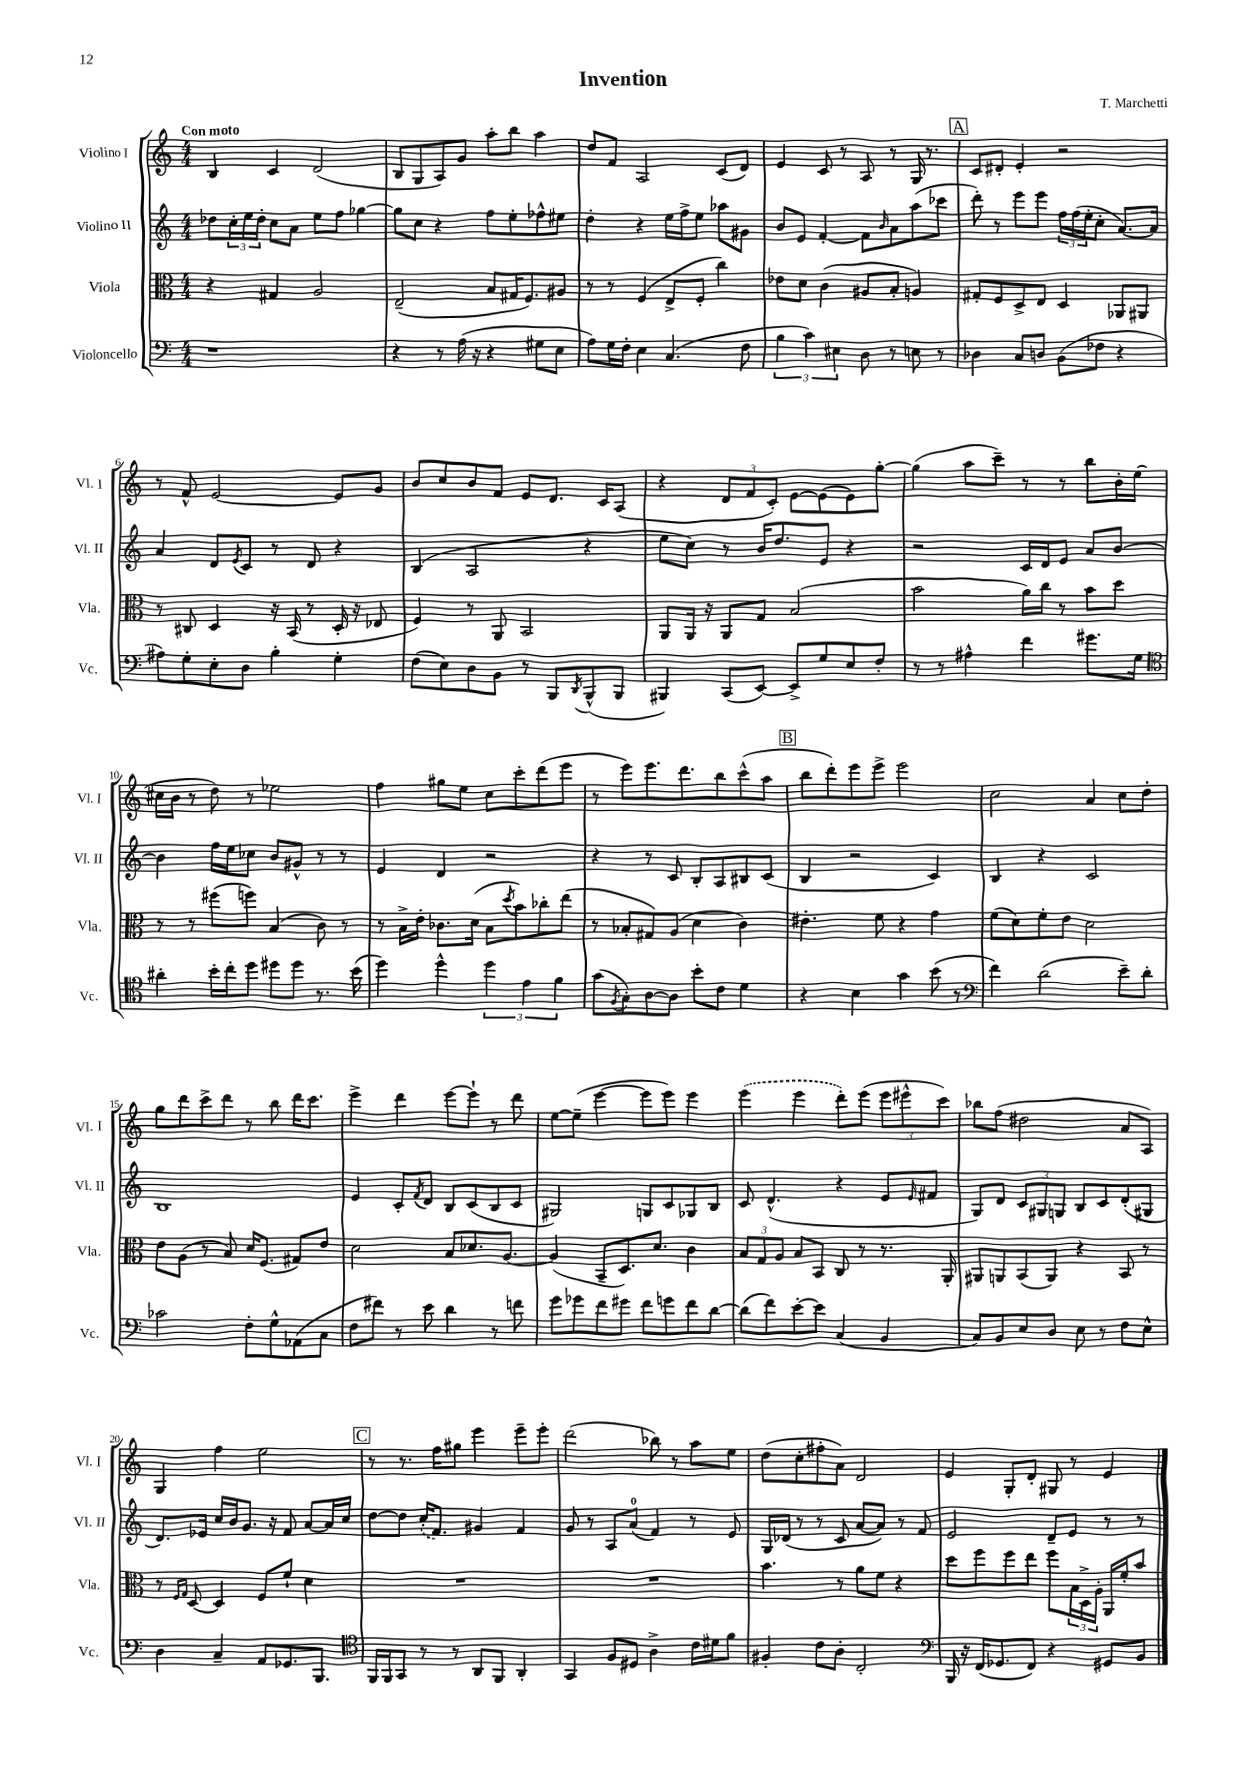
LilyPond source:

\header { title = "Invention" composer = "T. Marchetti" }
<<
\new StaffGroup <<
\new Staff = "s0" \with { instrumentName = "Violino I" shortInstrumentName = "Vl. I" } {
    \clef treble \key c \major \numericTimeSignature \time 4/4 \tempo "Con moto"
    b4 c'4 d'2( |
    b8 g8 a8) g'8 a''8-. b''8 a''4 |
    d''8 f'8 a2 c'8( d'8) |
    e'4 c'8 r8 a8 r8 g16 r8. |
    \mark \markup { \box "A" } c'8 dis'8-. e'4-. r2 |
    r8 f'8-^ e'2~ e'8 g'8 |
    b'8 c''8 b'8 f'8 e'8 d'8. c'16 a8( |
    r4 \tuplet 3/2 { d'8 f'8 c'8-.) } e'8~ e'8( e'8) g''8~-. |
    g''4( a''8 c'''8--) r8 r8 b''8 b'16-. e''16( |
    cis''16 b'16 r8 d''8) r8 ees''2 |
    f''4 gis''8 e''8 c''8 c'''8-. d'''8( e'''8 |
    r8 e'''8) e'''8. d'''8. b''8 c'''8-^( a''8 |
    \mark \markup { \box "B" } b''8 d'''8-.) e'''8 e'''8-> e'''2 |
    c''2 a'4 c''8 d''8-. |
    g''8 d'''8 c'''8-> d'''8 r8 b''8 d'''16 c'''8. |
    e'''4-> d'''4 e'''8~ e'''8-! r8 d'''8 |
    e''8~ e''8--( e'''4~ e'''8 e'''8) e'''4 |
    \once \slurDashed e'''4( e'''4 d'''8-.) e'''8( \tuplet 3/2 { e'''8 eis'''8-^ c'''8) } |
    bes''8 f''8( dis''2 a'8 a8) |
    g4 f''4 e''2 |
    \mark \markup { \box "C" } r8 r8. f''16 gis''8 e'''4 e'''8-- e'''8-. |
    d'''2( bes''8) r8 a''8 e''8 |
    d''8( c''8-. fis''8-. a'8) d'2 |
    e'4 g8-. d'8-. gis8 r8 e'4 \bar "|." |
}
\new Staff = "s1" \with { instrumentName = "Violino II" shortInstrumentName = "Vl. II" } {
    \clef treble \key c \major \numericTimeSignature \time 4/4
    des''8 \tuplet 3/2 { c''16-. e''16 des''16-. } c''8 a'8 e''8 f''8 ges''4~ |
    ges''8 c''8 r4 f''8 e''8-. fes''8-^ eis''8 |
    d''4-. r4 e''16 f''16-> e''8 aes''8 gis'8 |
    b'8 e'8 f'4~-. f'8 \grace { b'16 } a'8 a''8( ces'''8 |
    \mark \markup { \box "A" } d'''8-.) r8 e'''8 e'''8 \tuplet 3/2 { f''16 f''16( e''16-. } c''8-. a'8.~) a'16 |
    a'4 d'8 \acciaccatura { e'8 } c'8 r8 d'8 r4 |
    b4( a2 r4 |
    e''8 c''8) r8 b'16 d''8. e'8 r4 |
    r2 c'16 d'16 e'8 a'8 b'8~ |
    b'4 f''16 e''16 ces''8 b'8 gis'8-^ r8 r8 |
    e'4 d'4 r2 |
    r4 r8 c'8 b8-. a8 bis8 c'8( |
    \mark \markup { \box "B" } b4 r2 c'4) |
    b4 r4 c'2 |
    b1 |
    e'4 c'8-. \acciaccatura { f'8 } d'8 b8 c'8( b8 c'8 |
    gis2) g8 c'8 ges8 b8 |
    c'8 d'4.-^( r4 e'8 \grace { e'16 } fis'8 |
    g8) d'8 \tuplet 3/2 { c'8 gis8 g8 } b8 c'8 d'8-.( gis8 |
    d'8.) ees'16 c''16 b'16 g'8. r16 f'8 a'8~ a'16 c''16 |
    \mark \markup { \box "C" } d''8~ d''8 \once \slurDashed c''16-.( f'8.) gis'4 f'4 |
    g'8 r8 a8 a'8-0( f'4) r8 e'8 |
    g16 des'16( r8 r8 c'8 a'8~ a'8) r8 f'8 |
    e'2 d'8-- e'8 r8 r8 \bar "|." |
}
\new Staff = "s2" \with { instrumentName = "Viola" shortInstrumentName = "Vla." } {
    \clef alto \key c \major \numericTimeSignature \time 4/4
    r4 gis4 a2 |
    e2--( b8 gis16 f8.) ais8 |
    r8 r8 f4( e8-> f8-. c''4) |
    ees'8 d'8 c'4( ais8 b8-. a4) |
    \mark \markup { \box "A" } gis8-. f8 d8-> e8 d4 aes,8 ais,8 |
    r8 cis8 d4 r16 b,16( r8 d16-. r16 ees8 |
    f4) r8 a,8 b,2 |
    a,8 a,16 r16 a,8 g8 b2( |
    b'2 a'16) c''16 r8 b'8 d''8 |
    r8 r8 fis''8( f''8) b4( c'8) r8 |
    r8 b16-> e'16-. ces'8. d'16( b8 \acciaccatura { d''8 } b'8) ces''8-. e''8( |
    r8 bes8-. gis8) a8( d'4 c'4) |
    \mark \markup { \box "B" } eis'4.-. f'8 r4 g'4 |
    f'8( d'8) f'8-. e'8 d'2 |
    e'8 a8( r8 b8) d'16 f8.( gis8) e'8 |
    d'2 b8 des'8. a8.~ |
    a4( b,8-- d8.) d'8. c'4 |
    \tuplet 3/2 { b8 g8 a8 } b8 b,8 c8 r8 r8. a,16-. |
    ais,8 a,8 b,8( a,8) r4 b,8 r8 |
    r8 \grace { f16 g16 } d8~ d4 f8 f'8-! d'4 |
    \mark \markup { \box "C" } R1 |
    R1 |
    b'4. r8 a'8 f'8 r4 |
    d''8 f''8 f''8 e''8 f''8 \tuplet 3/2 { b16 d16-> a16-. } a,16 f'16-. b'8 \bar "|." |
}
\new Staff = "s3" \with { instrumentName = "Violoncello" shortInstrumentName = "Vc." } {
    \clef bass \key c \major \numericTimeSignature \time 4/4
    r1 |
    r4 r8 a16( r16 r4 gis8 e8 |
    a8) g16 f16-. e4 c4.( f8 |
    \tuplet 3/2 { b4 c'4) eis4 } d8 r8 e8 r8 |
    \mark \markup { \box "A" } des4 c8 d8 b,8( fes8 r4 |
    ais8) g8-. e8-. d8 b4-. g4-. |
    f8( e8) d8 b,8 r8 b,,8 \acciaccatura { d,8 } b,,8-^( b,,8 |
    bis,,4) c,8( e,8~) e,8-> g8 e8 f8-. |
    r8 r8 ais4-^ f'4 gis'8. g16 |
    \clef tenor ais'4-. b'16-. c''16-. d''8 dis''8 dis''8 r8. b'16( |
    d''4) d''4-^ \tuplet 3/2 { d''4 e'4 f'4 } |
    g'8( \acciaccatura { f8 } g8-.) a8~ a8 b'8-. c'8 d'4 |
    \mark \markup { \box "B" } r4 b4 g'4 b'8( r8 |
    \clef bass f'4) d'2( e'8--) d'8-. |
    ces'2 f8-. g8-^ aes,8( c8 |
    f8 fis'8) r8 e'8 d'4 r8 f'8 |
    g'8 ges'8 f'8 gis'8 f'8 g'8 f'8 d'8~ |
    d'8( f'8) e'8~-. e'8 c4( b,4 |
    c8) b,8 e8 d8 e8 r8 f8 e8-^ |
    d4 c4-- a,8 ges,8. b,,8. |
    \mark \markup { \box "C" } \clef tenor f,16 f,16 g,8 r8 r8 a,8 f,8 a,4-. |
    g,4 f8 dis8 a4-> c'16 dis'16 f'8 |
    fis4-. c'8 a8-. c2-. |
    \clef bass b,,16 r16 f,16( ges,8. f,8) r4 gis,8 b,8 \bar "|." |
}
>>
>>
